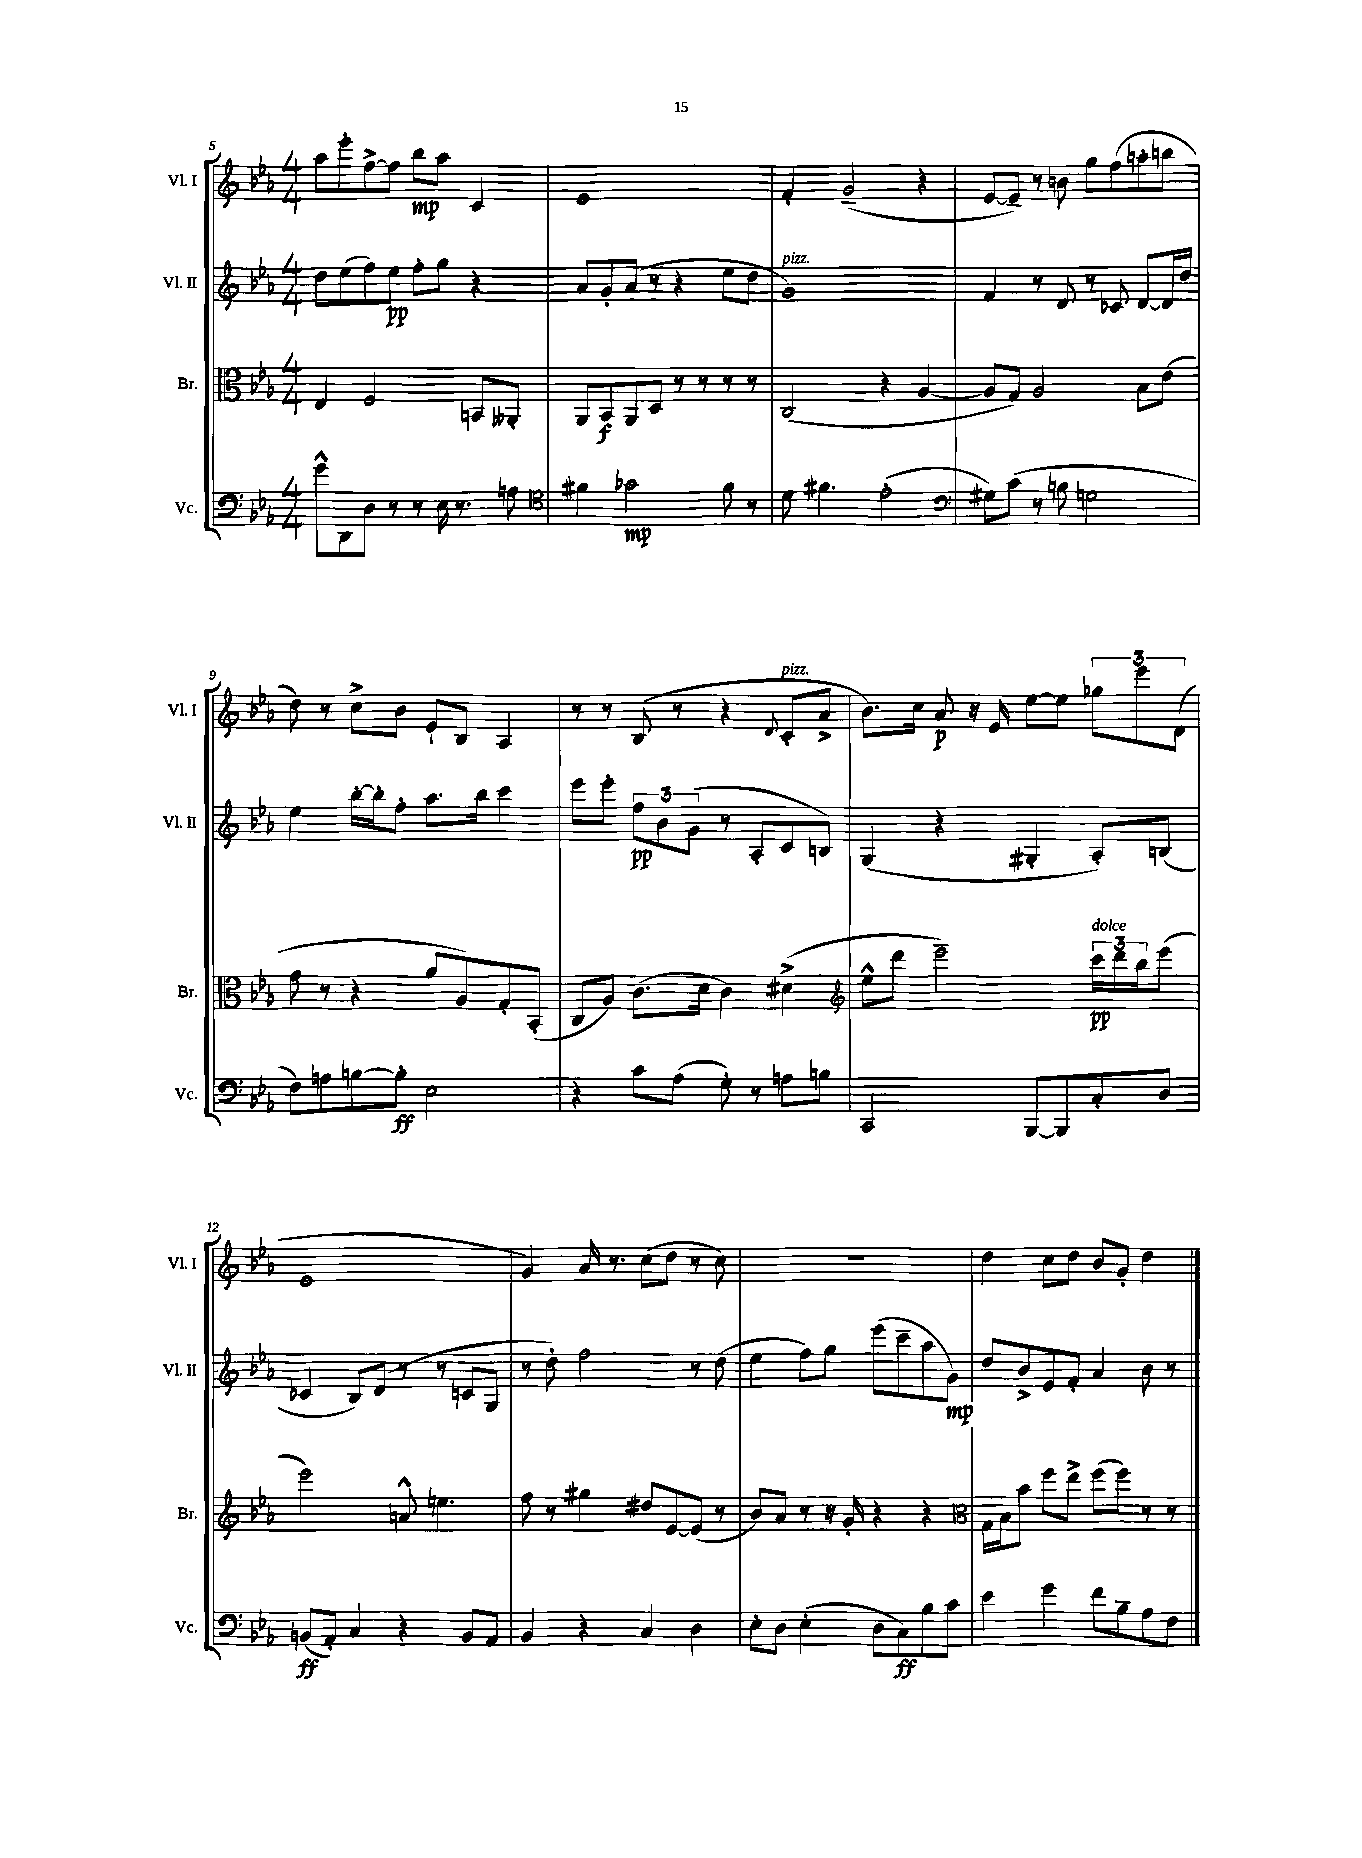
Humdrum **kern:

**kern	**dynam	**kern	**dynam	**kern	**dynam	**kern	**dynam
*part4	*part4	*part3	*part3	*part2	*part2	*part1	*part1
*staff4	*staff4	*staff3	*staff3	*staff2	*staff2	*staff1	*staff1
*I"Vc.	*	*I"Br.	*	*I"Vl. II	*	*I"Vl. I	*
*I'Vc.	*	*I'Br.	*	*I'Vl. II	*	*I'Vl. I	*
*clefF4	*	*clefC3	*	*clefG2	*	*clefG2	*
*k[b-e-a-]	*	*k[b-e-a-]	*	*k[b-e-a-]	*	*k[b-e-a-]	*
*M4/4	*	*M4/4	*	*M4/4	*	*M4/4	*
=5	=5	=5	=5	=5	=5	=5	=5
8g^^\L	.	4E-/	.	8dd\L	.	8aa-\L	.
8DD\	.	.	.	(8ee-\	.	8eee-'\	.
8D\J	.	2F/	.	8ff\)	.	[8ff^\	.
8r	.	.	.	8ee-\J	pp	8ff\J]	.
8r	.	.	.	8ff'\L	.	8bb-\L	mp
16E-\	.	.	.	8gg\J	.	8aa-\J	.
8.r	.	.	.	.	.	.	.
.	.	8BBn/L	.	4r	.	4c/	.
8An\	.	8AA--X'/J	.	.	.	.	.
=6	=6	=6	=6	=6	=6	=6	=6
*clefC4	*	*	*	*	*	*	*
4f#X\	.	8AA-/L	.	8a-/L	.	1e-	.
.	.	8BB-/	f	8g'/	.	.	.
2g-X\	mp	8AA-/	.	(8a-/J	.	.	.
.	.	8D/J	.	8r	.	.	.
.	.	8r	.	4r	.	.	.
.	.	8r	.	.	.	.	.
8f#\	.	8r	.	8ee-\L	.	.	.
8r	.	8r	.	8dd\J	.	.	.
=7	=7	=7	=7	=7	=7	=7	=7
!	!	!	!	!LO:TX:a:i:t=pizz.	!	!	!
8d\	.	(2C/	.	1g)	.	4f'/	.
4.f#X\	.	.	.	.	.	.	.
.	.	.	.	.	.	(2g~/	.
(2e-'\	.	4r	.	.	.	.	.
.	.	[4A-/	.	.	.	4r	.
=8	=8	=8	=8	=8	=8	=8	=8
*clefF4	*	*	*	*	*	*	*
8G#X\L)	.	8A-/L]	.	4f/	.	[8e-/L	.
(8c\J	.	8G/J)	.	.	.	8e-~/J])	.
8r	.	2A-/	.	8r	.	8r	.
8Bn\	.	.	.	8d/	.	8bn\	.
2Gn\	.	.	.	8r	.	8gg\L	.
.	.	.	.	8c-X/	.	(8ff\	.
.	.	8B-\L	.	[8d/L	.	8aan'\	.
.	.	(8e-\J	.	16d/L]	.	8bbn\J	.
.	.	.	.	16dd/JJ	.	.	.
!!LO:LB:g=z
=9	=9	=9	=9	=9	=9	=9	=9
8F\L)	.	8g\	.	4ee-\	.	8dd\)	.
8An\	.	8r	.	.	.	8r	.
[8Bn\	.	4r	.	[16bb-'\LL	.	8cc^\L	.
.	.	.	.	16bb-'\J]	.	.	.
8B'\J]	ff	.	.	8ff'\J	.	8b-\J	.
2E-\	.	8a-/L	.	8.aa-\L	.	8e-`/L	.
.	.	8A-/)	.	.	.	8B-/J	.
.	.	.	.	16bb-\Jk	.	.	.
.	.	8G'/	.	4ccc\	.	4A-/	.
.	.	(8BB-'/J	.	.	.	.	.
=10	=10	=10	=10	=10	=10	=10	=10
4r	.	8C/L	.	8eee-\L	.	8r	.
.	.	8A-/J)	.	8eee-'\J	.	8r	.
8c\L	.	(8.c\L	.	12ff\L	pp	(8B-/	.
.	.	.	.	12b-\	.	.	.
(8A-\J	.	.	.	.	.	8r	.
.	.	.	.	(12g\J	.	.	.
.	.	16d\Jk	.	.	.	.	.
8G'\)	.	4c\)	.	8r	.	4r	.
8r	.	.	.	8A-'/L	.	.	.
.	.	.	.	.	.	8qqd/	.
!	!	!	!	!	!	!LO:TX:a:i:t=pizz.	!
8An\L	.	(4d#X^\	.	8c/	.	8c'/L	.
8Bn\J	.	.	.	8Bn/J)	.	8a-^/J	.
=11	=11	=11	=11	=11	=11	=11	=11
*	*	*clefG2	*	*	*	*	*
2CC/	.	8ee-^^\L	.	(4G/	.	8.b-\L)	.
.	.	8ddd\J	.	.	.	.	.
.	.	.	.	.	.	16cc\Jk	.
.	.	2eee-~\)	.	4r	.	8a-/	p
.	.	.	.	.	.	16r	.
.	.	.	.	.	.	16e-/	.
[8BBB-/L	.	.	.	4G#X'/	.	[8ee-\L	.
8BBB-/]	.	.	.	.	.	8ee-\J]	.
!	!	!LO:TX:a:i:t=dolce	!	!	!	!	!
8C'/	.	24ccc\LL	pp	8A-'/L)	.	12gg-X\L	.
.	.	24ddd\	.	.	.	.	.
.	.	24bb-\J	.	.	.	12eee-\	.
8D/J	.	(8eee-\J	.	(8Bn/J	.	.	.
.	.	.	.	.	.	(12d\J	.
!!LO:LB:g=z
=12	=12	=12	=12	=12	=12	=12	=12
(8BBn/L	ff	2eee-\)	.	4c-X/	.	1e-	.
8AA-'/J)	.	.	.	.	.	.	.
4C/	.	.	.	8B-/L)	.	.	.
.	.	.	.	(8d/J	.	.	.
4r	.	8an^^/	.	8r	.	.	.
.	.	4.een\	.	8r	.	.	.
8BB/L	.	.	.	8cn/L	.	.	.
8AA-/J	.	.	.	8G/J	.	.	.
=13	=13	=13	=13	=13	=13	=13	=13
4BB-/	.	8ff\	.	8r	.	4g/)	.
.	.	8r	.	8dd'\)	.	.	.
4r	.	4gg#X\	.	2ff\	.	16a-/	.
.	.	.	.	.	.	8.r	.
4C/	.	8dd#X/L	.	.	.	(8cc\L	.
.	.	[8e-/	.	.	.	8dd\J	.
4D\	.	(8e-/J]	.	8r	.	8r	.
.	.	8r	.	(8dd\	.	8cc\)	.
=14	=14	=14	=14	=14	=14	=14	=14
8E-'\L	.	8b-/L)	.	4ee-\	.	1r	.
8D\J	.	8a-/J	.	.	.	.	.
(4E-'\	.	8r	.	8ff\L)	.	.	.
.	.	16r	.	8gg\J	.	.	.
.	.	16g'/	.	.	.	.	.
8D\L	.	4r	.	(8eee-\L	.	.	.
8C\)	ff	.	.	8ccc~\	.	.	.
8B-\	.	4r	.	8aa-\	.	.	.
8c\J	.	.	.	8g\J)	mp	.	.
=15	=15	=15	=15	=15	=15	=15	=15
*	*	*clefC3	*	*	*	*	*
4e-\	.	16G\LL	.	8dd/L	.	4dd\	.
.	.	16B-\J	.	.	.	.	.
.	.	8b-\J	.	8b-^/	.	.	.
4g\	.	8ff\L	.	8e-/	.	8cc\L	.
.	.	8ee-^\J	.	8f'/J	.	8dd\J	.
8f\L	.	(8ff\L	.	4a-/	.	8b-/L	.
8B-~\	.	8ff\J)	.	.	.	8g'/J	.
8A-\	.	8r	.	8b-\	.	4dd\	.
8F\J	.	8r	.	8r	.	.	.
==	==	==	==	==	==	==	==
*-	*-	*-	*-	*-	*-	*-	*-
